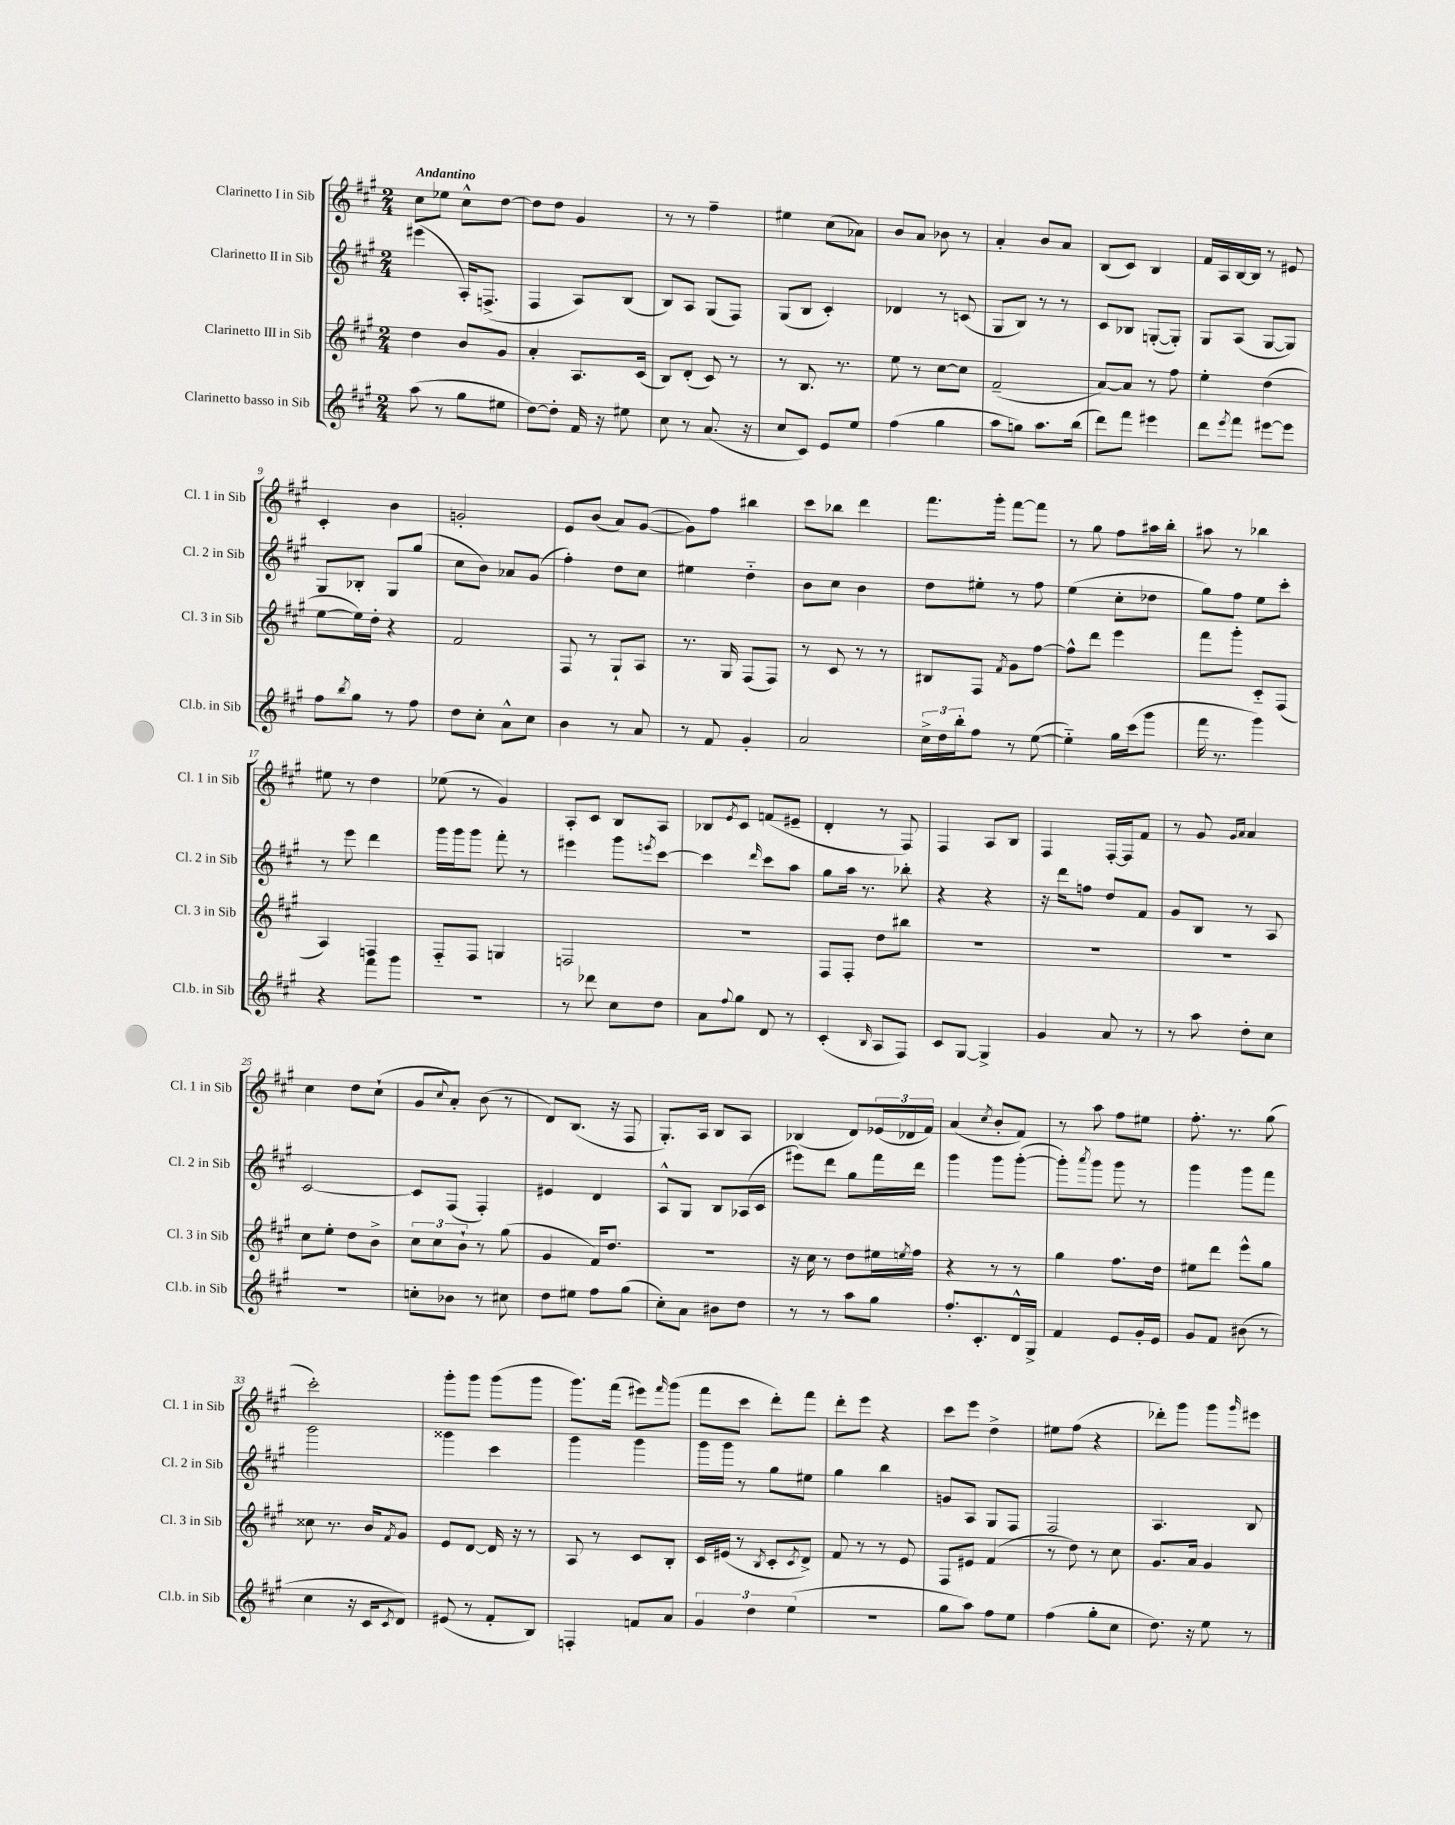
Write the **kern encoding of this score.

**kern	**kern	**kern	**kern
*staff4	*staff3	*staff2	*staff1
*clefG2	*clefG2	*clefG2	*clefG2
*k[f#c#g#]	*k[f#c#g#]	*k[f#c#g#]	*k[f#c#g#]
*M2/4	*M2/4	*M2/4	*M2/4
(8aa	4dd	(4eee#	8cc#
8r	.	.	8ee-
8gg#	8b	16A')	8cc#^^
.	.	(8.F^	.
8ee#	8g#	.	[8dd
=	=	=	=
[8dd)	4a'	4F#	8dd]
8dd']	.	.	8dd
16f#	8.A	8A)	4g#
16r	.	.	.
8ee#	.	(8B	.
.	(16c#	.	.
=	=	=	=
8cc#	8B)	8B)	8r
8r	(8d'	8A	8r
(8.a	8c#)	(8G#	4ff#~
.	8r	8F#)	.
16r	.	.	.
=	=	=	=
8cc#	8r	(8G#	4ee#
8c#)	8.B	8B	.
8e	.	4c#')	(8cc#
.	8.r	.	.
8ee	.	.	8a-)
=	=	=	=
(4ff#	8ee	4d-	8b
.	8r	.	8a
4gg#	[8cc#	8r	8b-
.	8cc#]	(8c	8r
=	=	=	=
8aa	(2f#~	8G#	4a'
8gg)	.	8B)	.
8.aa	.	8r	8b
.	.	8r	8a
(16bb	.	.	.
=	=	=	=
8ddd)	[8a)	8c#	(8B
8fff#	8a]	8B-	8c#)
4eee#	8r	([8G'	4B
.	8ff#	8G'])	.
=	=	=	=
8ddd	4ee'	8G#	16f#
.	.	.	16A
8qeee	.	.	.
8fff#	.	(8A	[16B
.	.	.	16B]
[8eee#	(4dd	[8G#	8r
8eee#]	.	8G#])	8e#
=	=	=	=
8ff#	[8ee	8G#	4c#'
8qbb	.	.	.
8gg#	16ee])	8B-'	.
.	16dd'	.	.
8r	4r	8G#	4b
8ff#	.	(8gg#	.
=	=	=	=
8dd	2f#	8cc#	2g'
8cc#'	.	8b)	.
8a^^	.	8a-	.
8cc#	.	(8g#	.
=	=	=	=
4b	8F#	4ff#')	8e
.	8r	.	(8b
8r	8G#`	8dd	8a)
8a	8A	8cc#	([8g#
=	=	=	=
8r	8.r	4ee#	8g#])
8f#	.	.	8ff#
.	16G#	.	.
4g#'	(8F#	4dd'~	4bb#
.	8F#)	.	.
=	=	=	=
2a	8r	8b	8ccc#
.	8c#	8cc#	8bb-
.	8r	4b	4ddd
.	8r	.	.
=	=	=	=
24cc#^	8B#	8dd	8.fff#
24dd	.	.	.
24bb'	.	.	.
8ff#	8F#	8ee#'	.
.	.	.	16ggg#'
.	8qf#	.	.
8r	8g#	8r	[8fff#
([8ee	[8ff#	8ff#	8fff#]
=	=	=	=
4ee'~])	8ff#^^]	(4ee	8r
.	8ddd	.	8gg#
16gg#	4eee	8cc#'	8ff#
(16ccc#	.	.	.
8ggg#	.	8dd-	16aa#
.	.	.	16bb'
=	=	=	=
16fff#	8fff#	8gg#)	8aa#
8.r	.	.	.
.	8ggg#'	8ff#	8r
4ggg#)	8c#'~	8ee	4bb-
.	(8F#	8ccc#'	.
=	=	=	=
4r	4A)	8r	8ee#
.	.	8eee	8r
8fff#	4F	4ddd	4dd
8ggg#	.	.	.
=	=	=	=
2r	8F#'~	16ggg#	(8ee-
.	.	16ggg#	.
.	8F#	8ggg#	8r
.	4G	8fff#'	4g#)
.	.	8r	.
=	=	=	=
8r	2F	4eee#	8A'
8ddd-	.	.	8c#
8cc#	.	8ggg#	8B
.	.	8qeee	.
8dd	.	[8ccc#	8A
=	=	=	=
8a	2r	4ccc#]	8B-
8qqff#	.	.	8qe
8gg#	.	.	8c#
.	.	16qqddd	.
8d	.	8ccc#	(8f
8r	.	8aa	8e#~
=	=	=	=
(4c#'	8F#	8gg#	4d'
.	8F#'	16aa	.
.	.	8.r	.
16qqB	.	.	.
8A	8dd	.	8r
8F#)	8bb#	8bb-'	8F#)
=	=	=	=
8c#	2r	4r	4F#
[8G#	.	.	.
4G#^]	.	4r	8A
.	.	.	8B
=	=	=	=
4g#	2r	16r	4F#
.	.	16ddd	.
.	.	8ff	.
8a	.	8dd	[16F#'
.	.	.	16F#]
8r	.	8f#	8f#
=	=	=	=
8r	2r	8g#	8r
8aa	.	8B	8g#
.	.	.	16qqg#
.	.	.	16qqa
8dd'	.	8r	4a
8cc#	.	8A	.
=	=	=	=
2r	8cc#	[2c#	4cc#
.	8ee'	.	.
.	8dd	.	8dd
.	8b^	.	(8cc#`
=	=	=	=
8cc'	12cc#	8c#]	8g#
.	12cc#	.	.
.	.	.	8qqcc#
8b-	.	(8F#	8a')
.	12b`	.	.
8r	8r	4F#')	(8b
8cc#	(8gg#	.	8r
=	=	=	=
8dd	4g#	4e#	8d)
8ee#	.	.	(8.B
8ff#	16f#)	4d	.
.	8.dd	.	16r
(8gg#	.	.	8F#
=	=	=	=
8cc#')	2r	8A^^	8.G#')
8a	.	8G#	.
.	.	.	16A
8b#	.	8B	8B
8dd	.	(16A-	8A
.	.	16c#	.
=	=	=	=
8r	16r	8eee#)	(4B-
.	16cc#	.	.
8r	8r	8ddd	.
8aa	8dd	8gg#	8d)
8gg#	16ee#	16fff#	(24e-
.	.	.	24d-
.	8qee	.	.
.	16ff#	16ddd	.
.	.	.	24f#)
=	=	=	=
8.ff#'	4r	4ggg#	(4a
8.c#'	.	.	.
.	.	.	8qcc#
.	8r	8ggg#	8b'
16d^^	8r	([8ggg#'	8f#)
16G#^	.	.	.
=	=	=	=
4f#	4gg#	8ggg#'])	8r
.	.	8qaaa	.
.	.	8ggg#	8aa
8e	8.ff#	8ggg#	8ff#
16g#'	.	8r	8ee#
16e	16dd	.	.
=	=	=	=
8g#	8ee#	4ggg#	8.ff#'
8f#	8ddd	.	.
.	.	.	8.r
(8b#	8eee^^	8ggg#	.
8r	8gg#	8fff#	(8gg#
=	=	=	=
4cc#	8cc##	2ggg#	2ccc#')
.	8.r	.	.
16r	.	.	.
16c#	16b	.	.
8qc#	8qf#	.	.
8d)	8g#	.	.
=	=	=	=
(8e#	8e	4ggg##	8ggg#'
8r	[8d	.	8ggg#
8f#'	16d]	4ccc#	(8ggg#
.	16r	.	.
8B)	8r	.	8ggg#
=	=	=	=
4F'	8A	4ggg#	8.ggg#)
.	8r	.	.
.	.	.	(16fff#
8f	8c#	4ggg#	8eee#)
.	.	.	16qqfff#
8a	8B'	.	(8ggg#
=	=	=	=
6g#	16c#	16ggg#	8fff#
.	(16e#	16ggg#	.
.	8r	8r	8ccc#
6dd	.	.	.
.	8qB	.	.
.	8c#'	8gg#	8ddd')
(6ee	.	.	.
.	8qc#	.	.
.	8d^)	8ee#	8fff#
=	=	=	=
2r	8f#	4gg#	8ddd'
.	8r	.	8eee
.	8r	4bb	4r
.	8e	.	.
=	=	=	=
8gg#	8F#	8g	8ccc#
8aa)	8e#	8A	8eee
8ff#	(4f#	8G#	4dd^
8ee	.	8F#	.
=	=	=	=
(4ff#	8r	2F#	8ee#
.	8dd)	.	(8ff#
8gg#'	8r	.	4r
8cc#	8cc#	.	.
=	=	=	=
8.dd)	8.g#	4.A	8ddd-')
.	.	.	8ggg#
16r	16a	.	.
8ee	4g#	.	8ggg#
.	.	.	16qqggg#
8r	.	8B	8eee#
==	==	==	==
*-	*-	*-	*-
